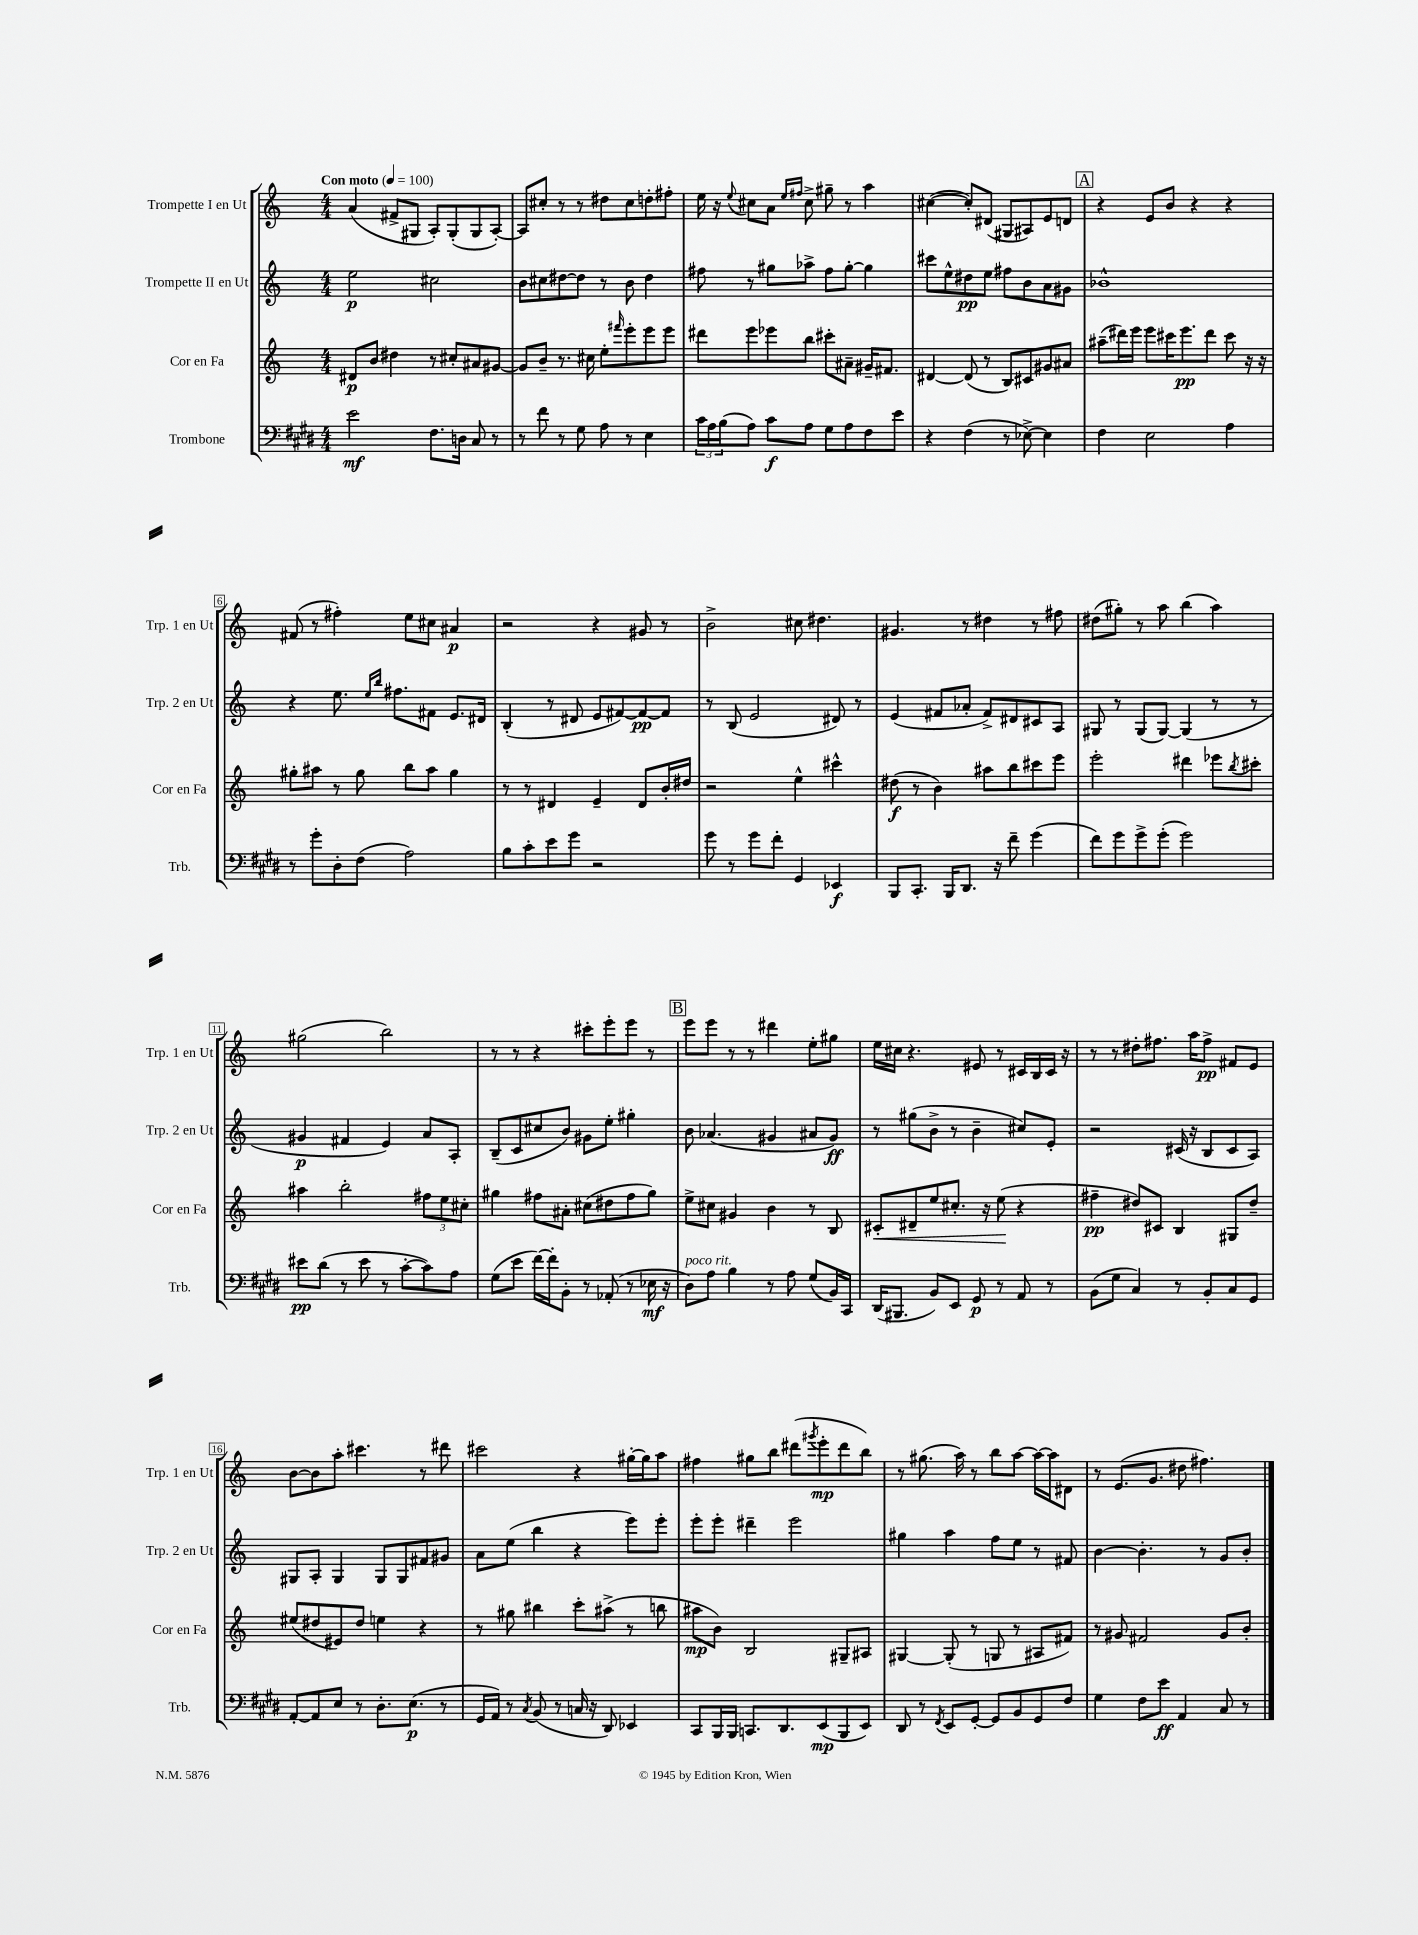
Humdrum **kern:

**kern	**kern	**kern	**kern
*staff4	*staff3	*staff2	*staff1
*clefF4	*clefG2	*clefG2	*clefG2
*k[f#c#g#d#]	*k[]	*k[]	*k[]
*M4/4	*M4/4	*M4/4	*M4/4
*MM100	*MM100	*MM100	*MM100
2e	8d#	2ee	(4a
.	8b	.	.
.	4dd#	.	8f#^
.	.	.	8G#
8.F#	8r	2cc#	8A')
.	8cc#'	.	(8G#'
16D	.	.	.
8C#	8a#	.	8G#
8r	[8g#	.	[8A')
=	=	=	=
8r	8g#]	8b	8A]
8f#	8b~	8cc#	8cc#'
8r	8.r	[8dd#	8r
8G#	.	8dd#]	8r
.	16cc#	.	.
8A	8ee'	8r	8dd#
.	16qqfff#	.	.
8r	8eee'	8b	8cc#
4E	8eee	4dd#	8dd'
.	8eee	.	8ff#'
=	=	=	=
24c#	8ddd#	8ff#	16ee
24A	.	.	.
.	.	.	16r
(24B	.	.	.
.	.	.	8qqee
8A)	8eee	8r	8cc#
8c#	8eee-	8gg#	8a
.	.	.	16qqee
.	.	.	16qqff#
8A	8bb	8aa-^	8cc#^
8G#	8ccc#'	8ff#	8gg#~
8A	8a#~	[8gg#'	8r
8F#	16g#~	4gg#]	4aa
.	8.f#	.	.
8e	.	.	.
=	=	=	=
4r	[4d#	8ccc#	([4cc#
.	.	8ee^^	.
(4F#	(8d#]	8dd#	8cc#'])
.	8r	8ee	(8d#
8r	8B)	8ff#	8G#
[8E-^)	8c#	8b	8A#)
4E-]	8g#	8a	8e
.	8a#	8g#	8d
=	=	=	=
4F#	(8aa#~	1b-^^	4r
.	16ddd#)	.	.
.	16eee	.	.
2E	8eee	.	8e
.	16ccc#	.	8b
.	8.eee	.	.
.	.	.	4r
.	8ddd#	.	.
4A	8ccc#	.	4r
.	16r	.	.
.	16r	.	.
=	=	=	=
8r	8gg#'	4r	(8f#
8g#'	8aa#	.	8r
8D#'	8r	8.ee	4ff#')
(8F#	8gg#	.	.
.	.	16qqee	.
.	.	16qqbb	.
.	.	8.ff#	.
2A)	8bb	.	8ee
.	8aa#	8f#	8cc#
.	4gg#	8.e	4a#
.	.	16d#	.
=	=	=	=
8B	8r	(4B'	2r
8c#'	8r	.	.
8e	4d#	8r	.
8g#	.	8d#	.
2r	4e~	8e	4r
.	.	[8f#)	.
.	8d#	8f#_	8g#
.	16b'	8f#]	8r
.	16dd#	.	.
=	=	=	=
8g#	2r	8r	2b^
8r	.	(8B	.
8g#	.	2e	.
8f#'	.	.	.
4GG#	4ee^^	.	8cc#
.	.	.	4.dd#
4EE-	4ccc#^^	8d#)	.
.	.	8r	.
=	=	=	=
8BBB	(8dd#	(4e	4.g#
8.CC#'	8r	.	.
.	4b)	8f#	.
16BBB	.	.	.
8.DD#	.	8a-'	8r
.	8aa#	8f#^)	4dd#
16r	.	.	.
8f#~	8bb	8d#	.
(4g#	8ccc#	8c#	8r
.	8eee	8A	8ff#
=	=	=	=
8f#)	2eee'	8G#	(8dd#
8g#	.	8r	8gg#')
8g#^	.	(8G#	8r
(8g#'	.	[8G#)	8aa
2g#)	4ddd#	(4G#]	(4bb
.	8eee-	8r	4aa)
.	8qbb	.	.
.	8ccc#'	8r	.
=	=	=	=
8e#	4aa#	4g#	(2gg#
(8d#	.	.	.
8r	2bb'	4f#	.
8e#	.	.	.
8r	.	4e)	2bb)
[8c#'	.	.	.
8c#])	12ff#	8a	.
.	12ee	.	.
8A	.	8A'	.
.	12cc#'	.	.
=	=	=	=
(8G#	4gg#	(8B~	8r
8e	.	8c	8r
[16f#)	8ff#	8cc#	4r
16f#']	.	.	.
8BB'	8a#'	8b)	.
8r	(8cc#	8g#	8ccc#'
(8AA-'	8dd#	8ee'	8eee'
8r	8ff#	4gg#'	8eee
16E-	8gg#)	.	8r
16r	.	.	.
=	=	=	=
8D#)	8ee^	8b	8eee
8A	8cc#	(4.a-	8eee
4B	4g#	.	8r
.	.	.	8r
8r	4b	4g#	4ddd#
8A	.	.	.
(8G#	8r	8a#	8ee'
16BB)	8B	8g#)	8gg#
16CC#	.	.	.
=	=	=	=
(16DD#	8c#'	8r	16ee
8.BBB#	.	.	16cc#
.	8d#~	(8gg#	4.r
8BB)	8ee	8b^	.
8EE	8.cc#'	8r	.
8GG#	.	4b~	8e#
.	16r	.	.
8r	(8ee	.	8r
8AA	4r	8cc#)	16c#
.	.	.	16B
8r	.	8e'	16c#
.	.	.	16r
=	=	=	=
(8BB	4ff#~	2r	8r
8G#	.	.	8r
4C#)	8dd#)	.	8dd#'
.	8c#	.	8.ff#
8r	4B	(16c#	.
.	.	16r	16aa
8BB'	.	8B	8ff#^
8C#	8G#	8c#	8f#
8GG#	8dd#~	8A)	8e
=	=	=	=
[8AA'	(8ee#	8G#	[8b
8AA]	8dd#	8A'	8b]
8E	8e#)	4G#	8aa'
8r	8dd#	.	4.ccc#
8.D#'	4ee	8G#	.
.	.	8G#	.
(8.E	.	.	.
.	4r	8f#	8r
8r	.	8g#	8ddd#
=	=	=	=
16GG#	8r	8a	2ccc#
16AA)	.	.	.
8r	8gg#	(8ee	.
8qC#	.	.	.
(8BB	4bb#	4bb	.
8r	.	.	.
16C	8ccc'	4r	4r
16r	.	.	.
8DD#)	(8aa#^	.	.
4EE-	8r	8eee)	[16gg#'
.	.	.	16gg#]
.	8bb	8eee'	8aa
=	=	=	=
8CC#	8aa#	8eee'	4ff#
16BBB	8b)	8eee'	.
16BBB	.	.	.
8.CC	2B	4ddd#~	8gg#
.	.	.	8bb
8.DD#	.	.	.
.	.	2eee	(8ddd#
.	.	.	8qggg#
(8EE	.	.	8eee'
8BBB	8G#~	.	8ddd#
8EE)	8A#	.	8bb)
=	=	=	=
8DD#	[4G#	4gg#	8r
8r	.	.	(8.gg#
8qFF#	.	.	.
8EE	(8G#']	4aa	.
.	.	.	16aa)
[8GG#'	8r	.	8r
8GG#]	8G	8ff	8bb
8BB	8r	8ee	[8aa
8GG#	8A#	8r	16aa_
.	.	.	16aa]
8F#	8f#)	8f#	8d#
=	=	=	=
4G#	8r	[4b	8r
.	8g#	.	(8.e
8F#	2f#	4.b']	.
.	.	.	8.g
8e	.	.	.
4AA	.	.	8dd#
.	.	8r	4.ff#)
8C#	8g#	8g	.
8r	8b'	8b'	.
==	==	==	==
*-	*-	*-	*-
